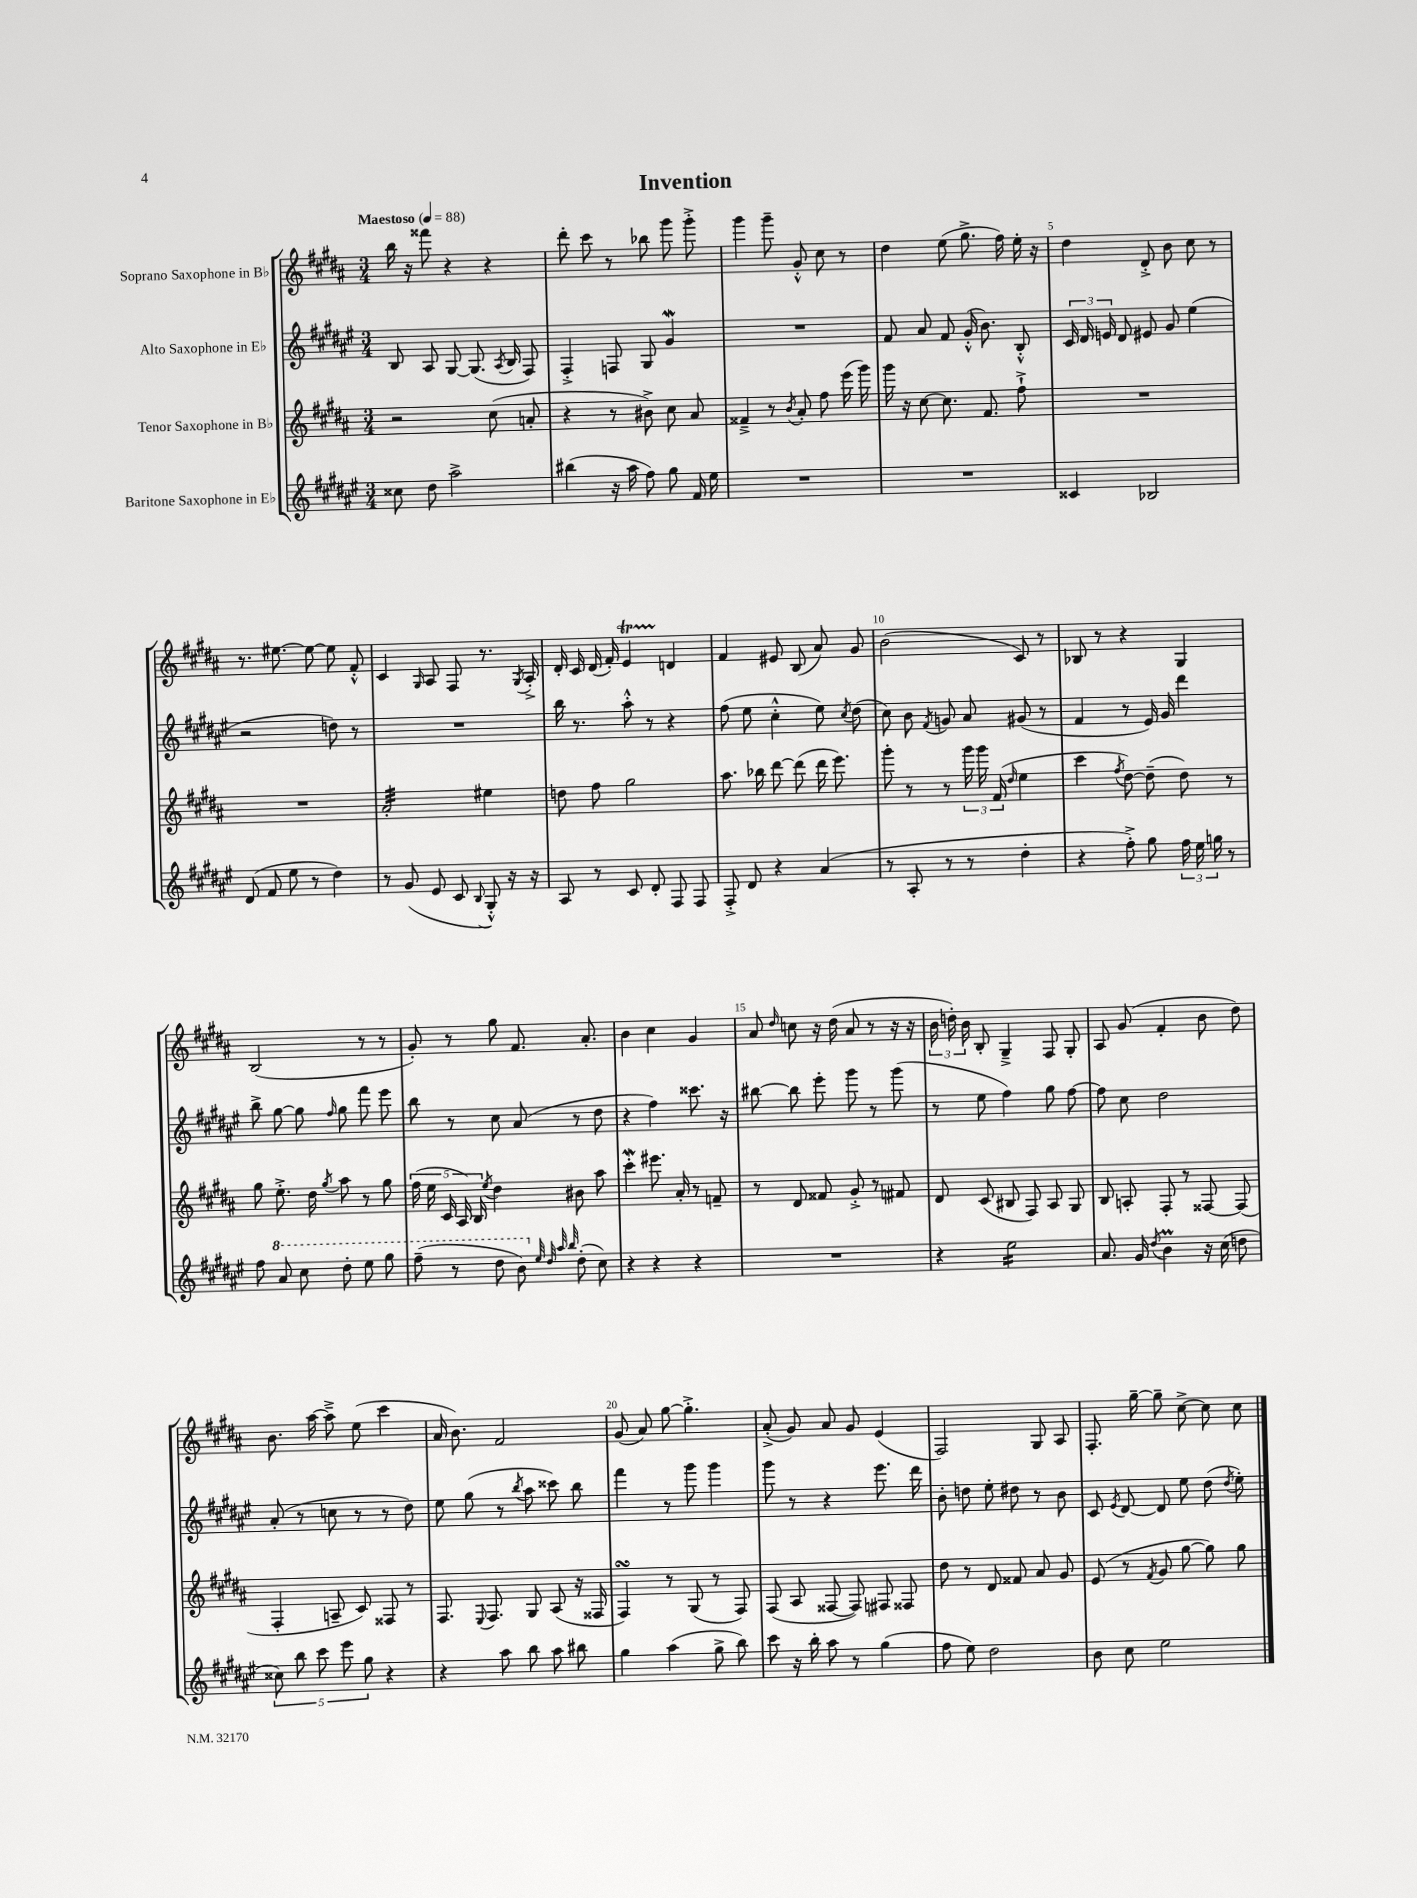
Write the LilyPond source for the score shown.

\header { title = "Invention" }
<<
\new StaffGroup <<
\new Staff = "s0" \with { instrumentName = "Soprano Saxophone in Bb" } {
    \clef treble \key b \major \numericTimeSignature \time 3/4 \tempo "Maestoso" 4 = 88
    \autoBeamOff b''16 r16 fisis'''8 r4 r4 |
    dis'''8-. cis'''8 r8 bes''8 gis'''8 gis'''8-.-> |
    gis'''4 gis'''8-- gis'8-.-^ cis''8 r8 |
    dis''4 e''8( gis''8.-> fis''16) e''16-. r16 |
    dis''4 dis'8-.-> b'8 cis''8 r8 |
    r8. eis''8.~ eis''8~ eis''8 fis'8-.-^ |
    cis'4 \grace { gis16 } ais8 fis8 r8. \acciaccatura { gis8 } ais16-.-> |
    dis'16-. cis'16 dis'16( fis'16-.) e'4\startTrillSpan d'4\stopTrillSpan |
    fis'4 eis'8 b8( ais'8) gis'8 |
    b'2( cis'8) r8 |
    bes8 r8 r4 gis4 |
    b2( r8 r8 |
    gis'8-.) r8 gis''8 fis'8. ais'8.-. |
    b'4 cis''4 gis'4 |
    ais'8 \grace { dis''16 } c''8 r16 dis''16( ais'8 r8 r16 r16 |
    \tuplet 3/2 { b'16 d''16-.) b'16 } b8-. gis4---> fis8 gis8-. |
    ais8 gis'8( fis'4-. b'8 dis''8) |
    b'8. ais''16~ ais''8---> e''8( cis'''4 |
    ais'16 b'8.) fis'2 |
    gis'8( ais'8) gis''8~ gis''4.-.-> |
    ais'8-.->( gis'8) ais'8 gis'8 e'4( |
    fis2) gis8 ais8 |
    fis8.-. gis''16~-- gis''8-- cis''8~-> cis''8 cis''8 \bar "|." |
}
\new Staff = "s1" \with { instrumentName = "Alto Saxophone in Eb" } {
    \clef treble \key fis \major \numericTimeSignature \time 3/4
    \autoBeamOff b8 ais8 gis8~ gis8.( \acciaccatura { ais8 } b16 fis8) |
    fis4-.-> f8 gis8 gis'4\mordent |
    R2. |
    fis'8 ais'8 fis'8 gis'16-.-^( b'8.) b8-.-^ |
    \tuplet 3/2 { cis'16 dis'16 e'16 } dis'8 eis'8 gis'8 eis''4( |
    r2 d''8) r8 |
    R2. |
    b''16 r8. ais''8-.-^ r8 r4 |
    fis''8( eis''8 cis''4-.-^ eis''8) \acciaccatura { cis''8 } dis''8( |
    cis''8) b'8 \acciaccatura { fis'8 } g'8 ais'8 gis'8( r8 |
    fis'4 r8 eis'16) gis'16 dis'''4 |
    b''8-> gis''8~ gis''8 \grace { fis''16 } gis''8 fis'''8 eis'''8 |
    b''8 r8 cis''8 ais'8( r8 dis''8 |
    r4 fis''4) cisis'''8. r16 |
    bis''8~ bis''8 eis'''8-. gis'''8 r8 gis'''8( |
    r8 eis''8 fis''4) gis''8 fis''8~ |
    fis''8 cis''8 dis''2 |
    ais'8-.( r8 c''8 r8 r8 dis''8) |
    eis''8 gis''8( r8 \acciaccatura { b''8 } ais''8 cisis'''8) b''8 |
    fis'''4 r8 gis'''8 gis'''4 |
    gis'''8 r8 r4 eis'''8. dis'''16 |
    b'8-. d''8 eis''8-. dis''8 r8 b'8 |
    cis'8 \acciaccatura { eis'8 } dis'8~ dis'8 eis''8 dis''8( \acciaccatura { dis''8 } eis''8-.) \bar "|." |
}
\new Staff = "s2" \with { instrumentName = "Tenor Saxophone in Bb" } {
    \clef treble \key b \major \numericTimeSignature \time 3/4
    \autoBeamOff r2 cis''8( a'8-. |
    r4 r8 bis'8->) cis''8 ais'8 |
    fisis'4---> r8 \acciaccatura { b'8 } ais'8-. fis''8 e'''16( gis'''16) |
    gis'''16 r16 cis''8~ cis''8. fis'8. fis''8-!-> |
    R2. |
    R2. |
    ais'2:32-. eis''4 |
    d''8 fis''8 gis''2 |
    ais''8. bes''16 dis'''8~ dis'''8( dis'''16 e'''8.) |
    gis'''8-. r8 r8 \tuplet 3/2 { gis'''16 gis'''16 fis'16( } \grace { dis''16 } e''4 |
    cis'''4 \acciaccatura { fis''8 } dis''8~) dis''8--( dis''8) r8 |
    gis''8 e''8.-.-> dis''16 \acciaccatura { gis''8 } ais''8 r8 gis''8 |
    \tuplet 5/4 { fis''16( e''16 cis'16 ais16) b16 } \acciaccatura { e''8 } dis''4 bis'8 ais''8 |
    cis'''4-.\mordent eis'''8. ais'16-. r8 f'8-- |
    r8 dis'8 fisis'8 gis'8-.-> r8 fis'8 |
    dis'8 cis'8( bis8 fis8) ais8 gis8 |
    b8 a8-. fis8-. r8 fisis8~ fisis8( |
    fis4-. a8-- cis'8) fisis8 r8 |
    fis8. \appoggiatura { e8 } fis8. gis8 ais8( r16 fisis16 |
    fis4\turn) r8 gis8( r8 fis8) |
    fis8( ais8 fisis8~ fisis8) fis8 fisis8 |
    dis''8 r8 dis'8 fisis'8 ais'8 gis'8 |
    e'8( r8 \acciaccatura { fis'8 } gis'8 gis''8~ gis''8) gis''8 \bar "|." |
}
\new Staff = "s3" \with { instrumentName = "Baritone Saxophone in Eb" } {
    \clef treble \key fis \major \numericTimeSignature \time 3/4
    \autoBeamOff cisis''8 dis''8 ais''2-> |
    bis''4( r16 ais''16 fis''8) gis''8 fis'16 eis''16 |
    R2. |
    R2. |
    cisis'4 bes2 |
    dis'8( fis'8 eis''8 r8 dis''4) |
    r8 gis'8( eis'8 cis'8 \appoggiatura { b8 } gis8-.-^) r16 r16 |
    ais8 r8 cis'8 dis'8-. fis8 fis8 |
    fis8-.-> dis'8 r4 ais'4( |
    r8 ais8-. r8 r8 dis''4-. |
    r4 fis''8-.->) gis''8 \tuplet 3/2 { fis''16 eis''16 g''16 } r8 |
    fis''8 \ottava #1 ais''8 cis'''8 dis'''8-. eis'''8 gis'''8 |
    fis'''8--( r8 dis'''8 b''8) \ottava #0 \grace { eis''32 dis''32 ais''32 b''32 } dis''8-.( cis''8) |
    r4 r4 r4 |
    R2. |
    r4 eis''2:16 |
    ais'8. gis'16 \acciaccatura { dis''8 } b'4\prall r16 cis''16( d''8 |
    \tuplet 5/4 { cisis''8) b''8 cis'''8 eis'''8 gis''8 } r4 |
    r4 ais''8 b''8 ais''8 bis''8 |
    gis''4 ais''4( gis''8-> b''8) |
    cis'''8 r16 b''16-. ais''8 r8 gis''4( |
    fis''8 eis''8) dis''2 |
    b'8 cis''8 eis''2 \bar "|." |
}
>>
>>
\layout { \context { \Score \override BarNumber.break-visibility = ##(#f #t #t) barNumberVisibility = #(every-nth-bar-number-visible 5) } }
